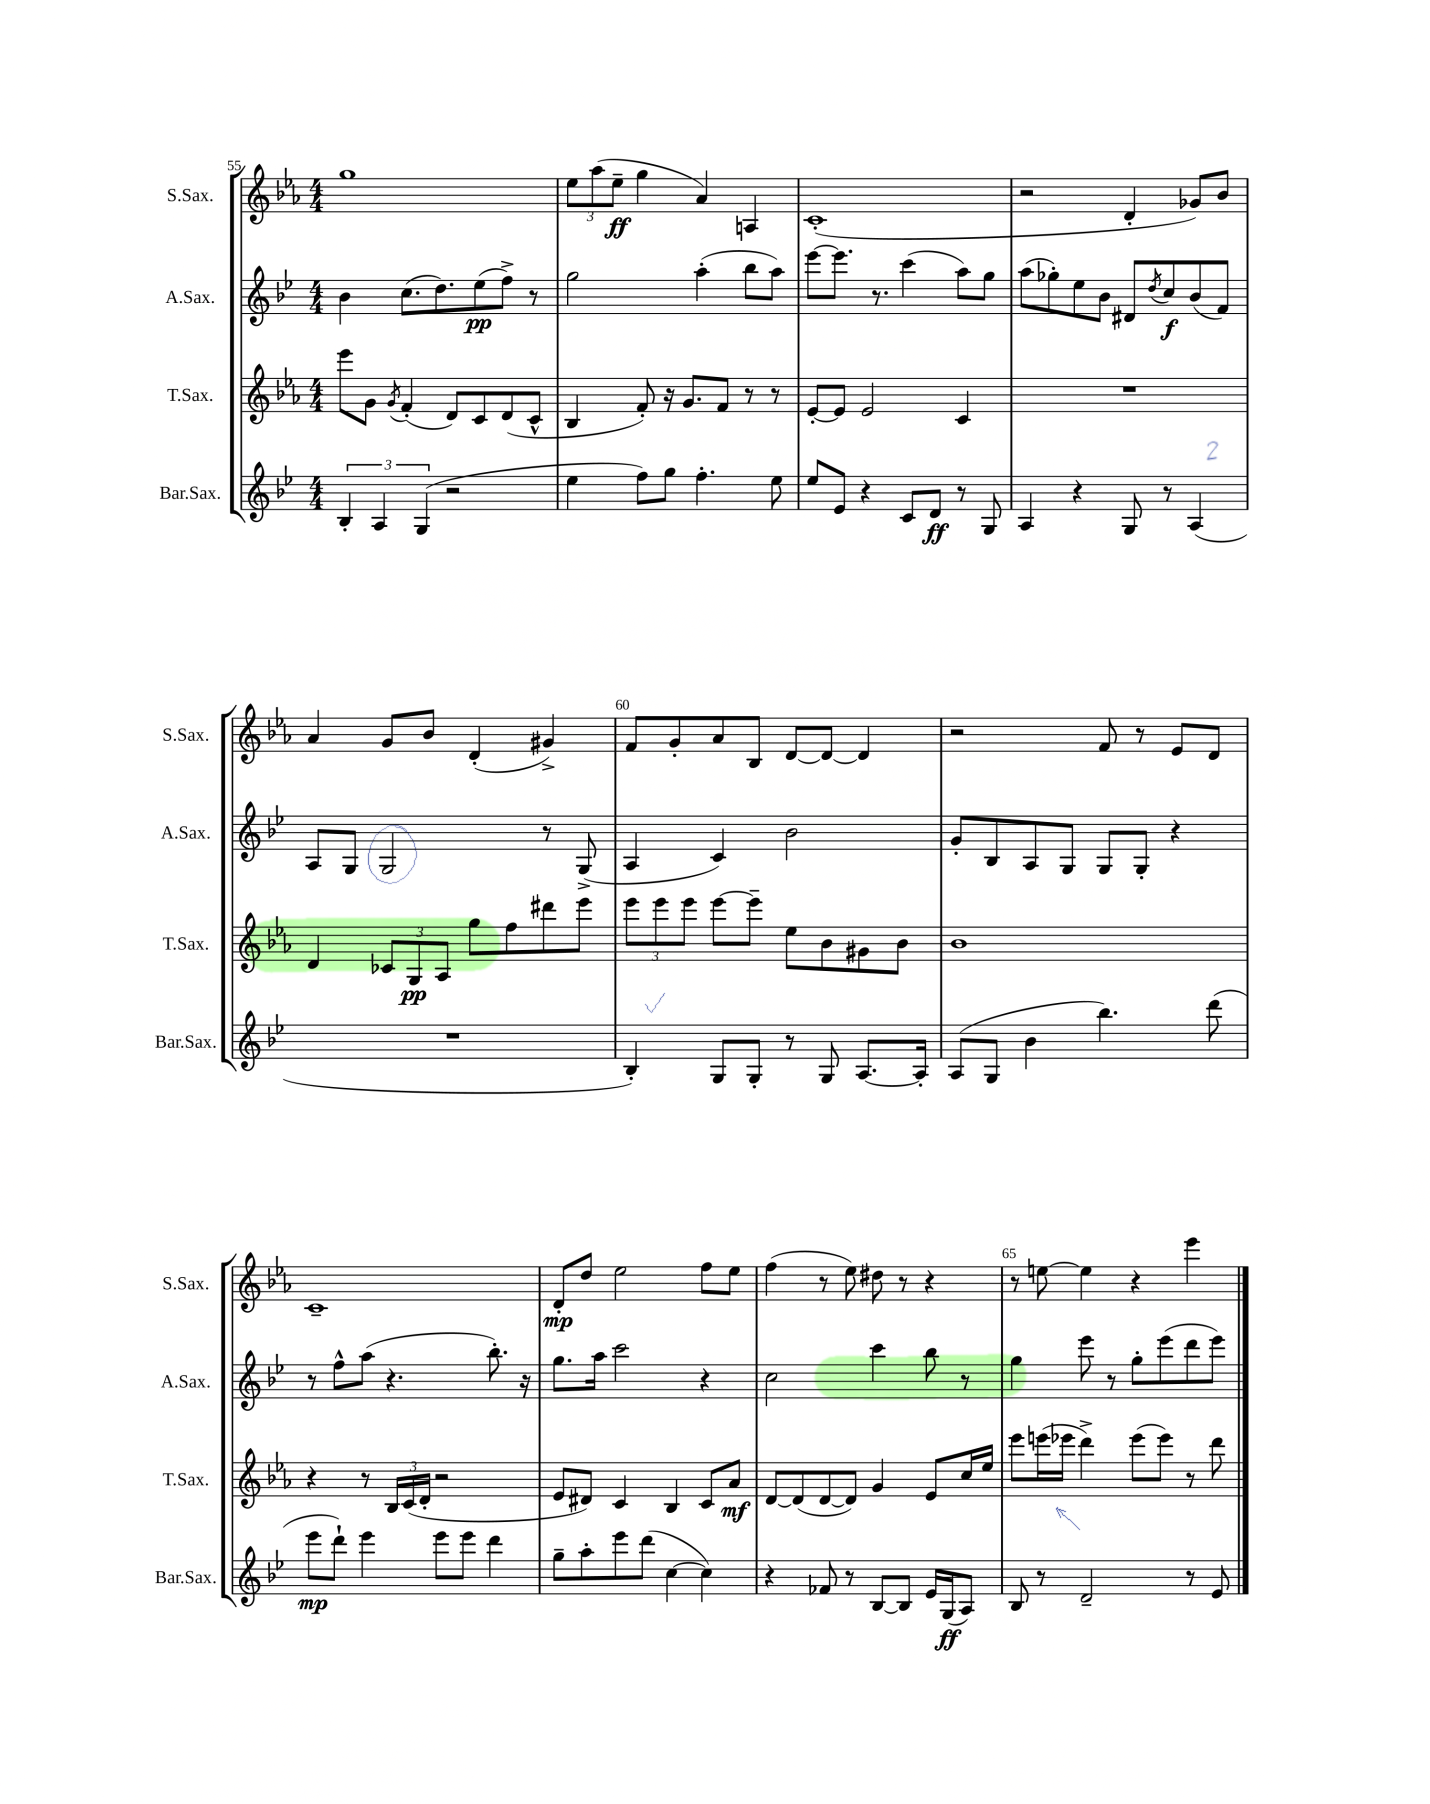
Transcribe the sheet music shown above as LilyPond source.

<<
\new StaffGroup <<
\new Staff = "s0" \with { instrumentName = "S.Sax." shortInstrumentName = "S.Sax." } {
    \clef treble \key ees \major \numericTimeSignature \time 4/4
    g''1 |
    \tuplet 3/2 { ees''8 aes''8( ees''8--\ff } g''4 aes'4) a4 |
    c'1-.( |
    r2 d'4-. ges'8) bes'8 |
    aes'4 g'8 bes'8 d'4-.( gis'4->) |
    f'8 g'8-. aes'8 bes8 d'8~ d'8~ d'4 |
    r2 f'8 r8 ees'8 d'8 |
    c'1-- |
    d'8-.\mp d''8 ees''2 f''8 ees''8 |
    f''4( r8 ees''8) dis''8 r8 r4 |
    r8 e''8~ e''4 r4 ees'''4 \bar "|." |
}
\new Staff = "s1" \with { instrumentName = "A.Sax." shortInstrumentName = "A.Sax." } {
    \clef treble \key bes \major \numericTimeSignature \time 4/4
    bes'4 c''8.( d''8.) ees''8\pp( f''8->) r8 |
    g''2 a''4-.( bes''8 a''8) |
    ees'''8~ ees'''8. r8. c'''4( a''8) g''8 |
    a''8( ges''8-.) ees''8 bes'8 dis'8 \acciaccatura { d''8 } c''8\f bes'8( f'8) |
    a8 g8 g2 r8 g8->( |
    a4 c'4) bes'2 |
    g'8-. bes8 a8 g8 g8 g8-. r4 |
    r8 f''8-^ a''8( r4. bes''8.-.) r16 |
    g''8. a''16 c'''2 r4 |
    c''2 c'''4 bes''8 r8 |
    g''4 ees'''8 r8 g''8-. ees'''8( d'''8 ees'''8) \bar "|." |
}
\new Staff = "s2" \with { instrumentName = "T.Sax." shortInstrumentName = "T.Sax." } {
    \clef treble \key ees \major \numericTimeSignature \time 4/4
    ees'''8 g'8 \acciaccatura { g'8 } f'4-.( d'8) c'8 d'8( c'8-^ |
    bes4 f'8-.) r16 g'8. f'8 r8 r8 |
    ees'8~-. ees'8 ees'2 c'4 |
    R1 |
    d'4 \tuplet 3/2 { ces'8 g8\pp aes8 } g''8 f''8 dis'''8 ees'''8 |
    \tuplet 3/2 { ees'''8 ees'''8 ees'''8 } ees'''8~ ees'''8-- ees''8 bes'8 gis'8 bes'8 |
    bes'1 |
    r4 r8 \tuplet 3/2 { bes16 c'16( d'16-. } r2 |
    ees'8 dis'8) c'4 bes4 c'8 aes'8\mf |
    d'8~ d'8( d'8~ d'8) g'4 ees'8 c''16 ees''16 |
    ees'''8 e'''16( ees'''16 d'''4->) ees'''8( ees'''8) r8 d'''8 \bar "|." |
}
\new Staff = "s3" \with { instrumentName = "Bar.Sax." shortInstrumentName = "Bar.Sax." } {
    \clef treble \key bes \major \numericTimeSignature \time 4/4
    \tuplet 3/2 { bes4-. a4 g4( } r2 |
    ees''4 f''8) g''8 f''4.-. ees''8 |
    ees''8 ees'8 r4 c'8 d'8\ff r8 g8 |
    a4 r4 g8 r8 a4( |
    R1 |
    bes4-.) g8 g8-. r8 g8 a8.~ a16-. |
    a8( g8 bes'4 bes''4.) d'''8( |
    ees'''8\mp d'''8-!) ees'''4 ees'''8 ees'''8 d'''4 |
    g''8-- a''8-. ees'''8 d'''8( c''4~ c''4) |
    r4 fes'8 r8 bes8~ bes8 ees'16 g16\ff( a8) |
    bes8 r8 d'2-- r8 ees'8 \bar "|." |
}
>>
>>
\layout { \context { \Score currentBarNumber = #55 \override BarNumber.break-visibility = ##(#f #t #t) barNumberVisibility = #(every-nth-bar-number-visible 5) } }
